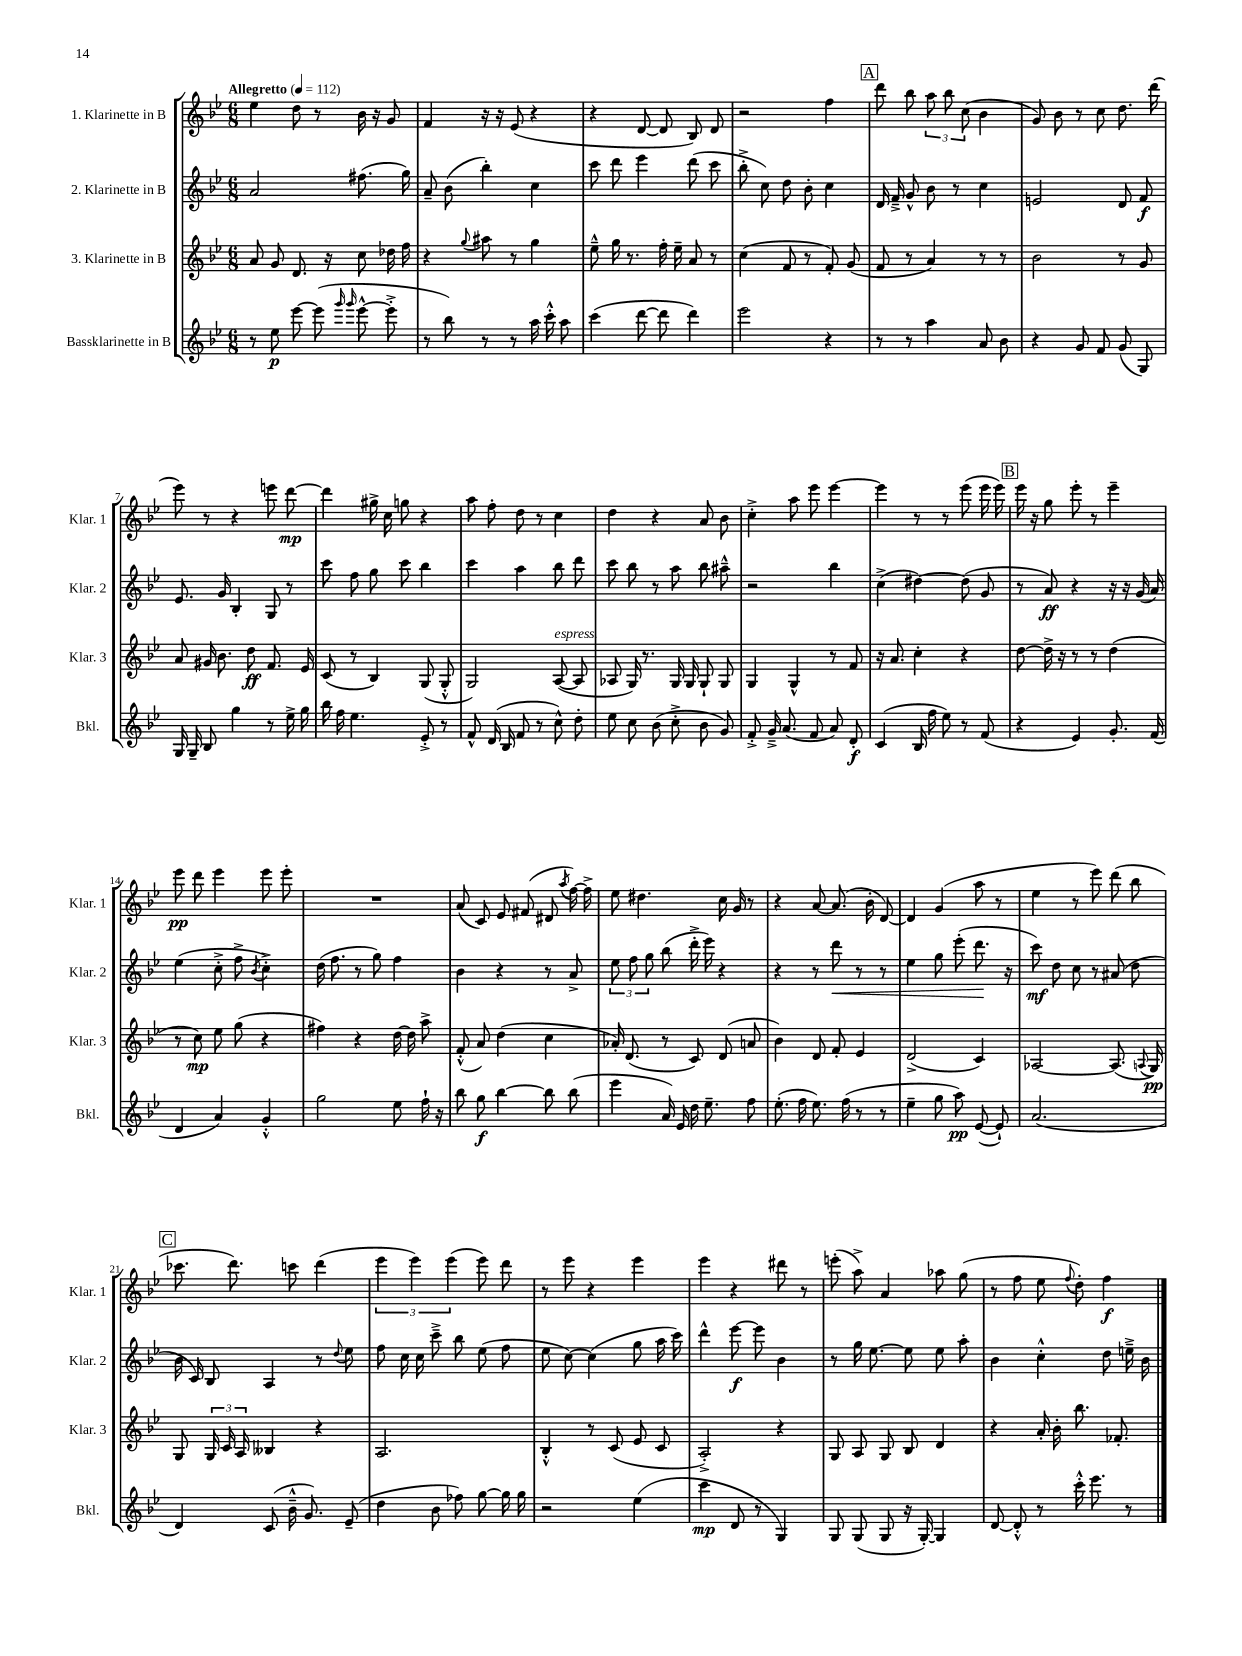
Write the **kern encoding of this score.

**kern	**kern	**kern	**kern
*staff4	*staff3	*staff2	*staff1
*clefG2	*clefG2	*clefG2	*clefG2
*k[b-e-]	*k[b-e-]	*k[b-e-]	*k[b-e-]
*M6/8	*M6/8	*M6/8	*M6/8
*MM112	*MM112	*MM112	*MM112
8r	8a	2a	4ee-
8ee-	8g	.	.
[8eee-	8.d	.	8dd
(8eee-]	.	.	8r
.	16r	.	.
16qqggg	.	.	.
16qqggg	.	.	.
[8eee-^^	8cc	(8.ff#	16b-
.	.	.	16r
8eee-'^]	16dd-	.	8g
.	16ff	16gg)	.
=	=	=	=
8r	4r	8a~	4f
8bb-)	.	(8b-	.
.	8qqgg	.	.
8r	8aa#	4bb-')	16r
.	.	.	16r
8r	8r	.	(8e-
16aa	4gg	4cc	4r
16ccc'^^	.	.	.
8aa	.	.	.
=	=	=	=
(4ccc	8ee-~^^	8ccc	4r
.	16gg	8ddd	.
.	8.r	.	.
[8ddd	.	4eee-	[8d
8ddd]	16ff'	.	8d]
.	16ee-~	.	.
4ddd)	8a	(8ddd	8B-)
.	8r	8ccc	8d
=	=	=	=
2eee-	(4cc	8bb-'^	2r
.	.	8cc)	.
.	8f	8dd	.
.	8r	8b-'	.
4r	8f')	4cc	4ff
.	(8g	.	.
=	=	=	=
8r	8f	16d	8ddd
.	.	16f~^	.
8r	8r	8g^^	8bb-
4aa	4a)	8b-	12aa
.	.	.	12bb-
.	.	8r	.
.	.	.	(12cc
8a	8r	4cc	4b-
8b-	8r	.	.
=	=	=	=
4r	2b-	2e	8g)
.	.	.	8b-
8g	.	.	8r
8f	.	.	8cc
(8g	8r	8d	8.dd
8G)	8g	8f	.
.	.	.	(16ddd
=	=	=	=
16G	8a	8.e-	8eee-)
16G~	.	.	.
8B-	16g#	.	8r
.	8.b-	16g	.
4gg	.	4B-'	4r
.	8dd	.	.
8r	8.f	8G	8eee
16ee-^	.	8r	[8ddd
16gg	16e-	.	.
=	=	=	=
16bb-	(8c	8ccc	4ddd]
16ff	.	.	.
4.ee-	8r	8ff	.
.	4B-)	8gg	16gg#^
.	.	.	16cc
.	.	8ccc	8gg
8e-'^	(8G	4bb-	4r
8r	8G'^^	.	.
=	=	=	=
8f^^	2G)	4ccc	8aa
(16d	.	.	8ff'
16B-	.	.	.
8f	.	4aa	8dd
8r	.	.	8r
8cc^^)	([8A	8bb-	4cc
8dd'	8A]	8ddd	.
=	=	=	=
8ee-	8A-	8ccc	4dd
8cc	16G)	8bb-	.
.	8.r	.	.
(8b-	.	8r	4r
8cc'^	16G	8aa	.
.	16G	.	.
8b-	8G`	8bb-	8a
8g)	8G	8aa#~^^	8b-
=	=	=	=
8f'^	4G	2r	4cc'^
16g~^	.	.	.
(8.a	.	.	.
.	4G^^	.	8aa
8f	.	.	8eee-
8a)	8r	4bb-	[4eee-
8d'	8f	.	.
=	=	=	=
(4c	16r	(4cc^	4eee-]
.	8.a	.	.
16B-	4cc'	[4dd#)	8r
16ff	.	.	.
8ee-)	.	.	8r
8r	4r	(8dd#]	(8eee-
(8f	.	8g	16eee-
.	.	.	16eee-)
=	=	=	=
4r	[8dd	8r	16eee-
.	.	.	16r
.	16dd^]	8a)	8gg
.	16r	.	.
4e-)	8r	4r	8eee-'
.	8r	.	8r
8.g'	(4dd	16r	4eee-~
.	.	16r	.
.	.	(16g	.
(16f	.	16a)	.
=	=	=	=
4d	8r	(4ee-	8eee-
.	8cc)	.	8ddd
4a)	8ee-	8cc'^	4eee-
.	(8gg	8ff^	.
.	.	8qb-	.
4g'^^	4r	4cc'^)	8eee-
.	.	.	8eee-'
=	=	=	=
2gg	4ff#)	(16dd	2.r
.	.	8.ff	.
.	4r	8r	.
.	.	8gg)	.
8ee-	[16dd	4ff	.
.	16dd]	.	.
16ff`	8aa^	.	.
16r	.	.	.
=	=	=	=
8bb-	(8f'^^	4b-	(8a
8gg	8a)	.	8c)
[4bb-	(4dd	4r	8e-
.	.	.	(8f#
8bb-]	4cc	8r	8d#
.	.	.	8qaa
(8bb-	.	8a^	[16ff)
.	.	.	16ff^]
=	=	=	=
4eee-	16a-')	12ee-	8ee-
.	(8.d	.	.
.	.	12ff	.
.	.	.	4.dd#
.	.	12gg	.
16a)	8r	(8bb-	.
16e-	.	.	.
16dd	8c)	16ddd'^	.
8.ee-~	.	16eee-)	.
.	(8d	4r	16cc
.	.	.	16g
8ff	8a	.	8r
=	=	=	=
(8.ee-'	4b-)	4r	4r
16ff	.	.	.
8.ee-)	8d	8r	[8a
.	8f'	8ddd	(8.a]
(16ff	.	.	.
8r	4e-	8r	.
.	.	.	16b-'
8r	.	8r	[8d)
=	=	=	=
4ee-~	(2d^	4ee-	4d]
8gg	.	8gg	(4g
8aa)	.	(8eee-'	.
([8e-	4c)	8.ddd	8aa
8e-`])	.	.	8r
.	.	16r	.
=	=	=	=
(2.a	[2A-	8ccc)	4ee-
.	.	8dd	.
.	.	8cc	8r
.	.	8r	8eee-)
.	(8.A-]	(8a#	(8ddd
.	.	8dd	8bb-
.	8qqA	.	.
.	16G)	.	.
=	=	=	=
4d)	8G	16b-	8.ccc-
.	.	16c)	.
.	24G	8B-	.
.	24c	.	.
.	.	.	8.ddd)
.	24A	.	.
(8c	4B--	4A	.
16b-~^^	.	.	8ccc
8.g)	.	.	.
.	4r	8r	(4ddd
.	.	8qqdd	.
(8e-~	.	8ee-	.
=	=	=	=
4dd	2.A	8ff	6eee-
.	.	16cc	.
.	.	.	6eee-)
.	.	16cc	.
8b-	.	8ccc~^	.
.	.	.	(6eee-
8ff-)	.	8bb-	.
[8gg	.	(8ee-	8eee-)
16gg]	.	8ff	8ddd
16gg	.	.	.
=	=	=	=
2r	4B-'^^	8ee-	8r
.	.	[8cc)	8eee-
.	8r	(4cc]	4r
.	(8c	.	.
(4ee-	8e-	8gg	4eee-
.	8c	16aa	.
.	.	16ccc)	.
=	=	=	=
4ccc	2A'^)	4ddd^^	4eee-
8d	.	[8eee-	4r
8r	.	8eee-]	.
4G)	4r	4b-	8ddd#
.	.	.	8r
=	=	=	=
8G	8G	8r	(8eee'
(8G	8A	16gg	8aa^)
.	.	[8.ee-	.
8G	8G	.	4a
16r	8B-	8ee-]	.
[16G')	.	.	.
4G]	4d	8ee-	8aa-
.	.	8aa'	(8gg
=	=	=	=
[8d	4r	4b-	8r
8d'^^]	.	.	8ff
8r	16a'	4cc'^^	8ee-
.	16b-'	.	.
.	.	.	8qqff
16ccc'^^	8.bb-	.	8dd')
8.eee-	.	.	.
.	.	8dd	4ff
.	8.f-'	.	.
8r	.	16ee~^	.
.	.	16b-	.
==	==	==	==
*-	*-	*-	*-
